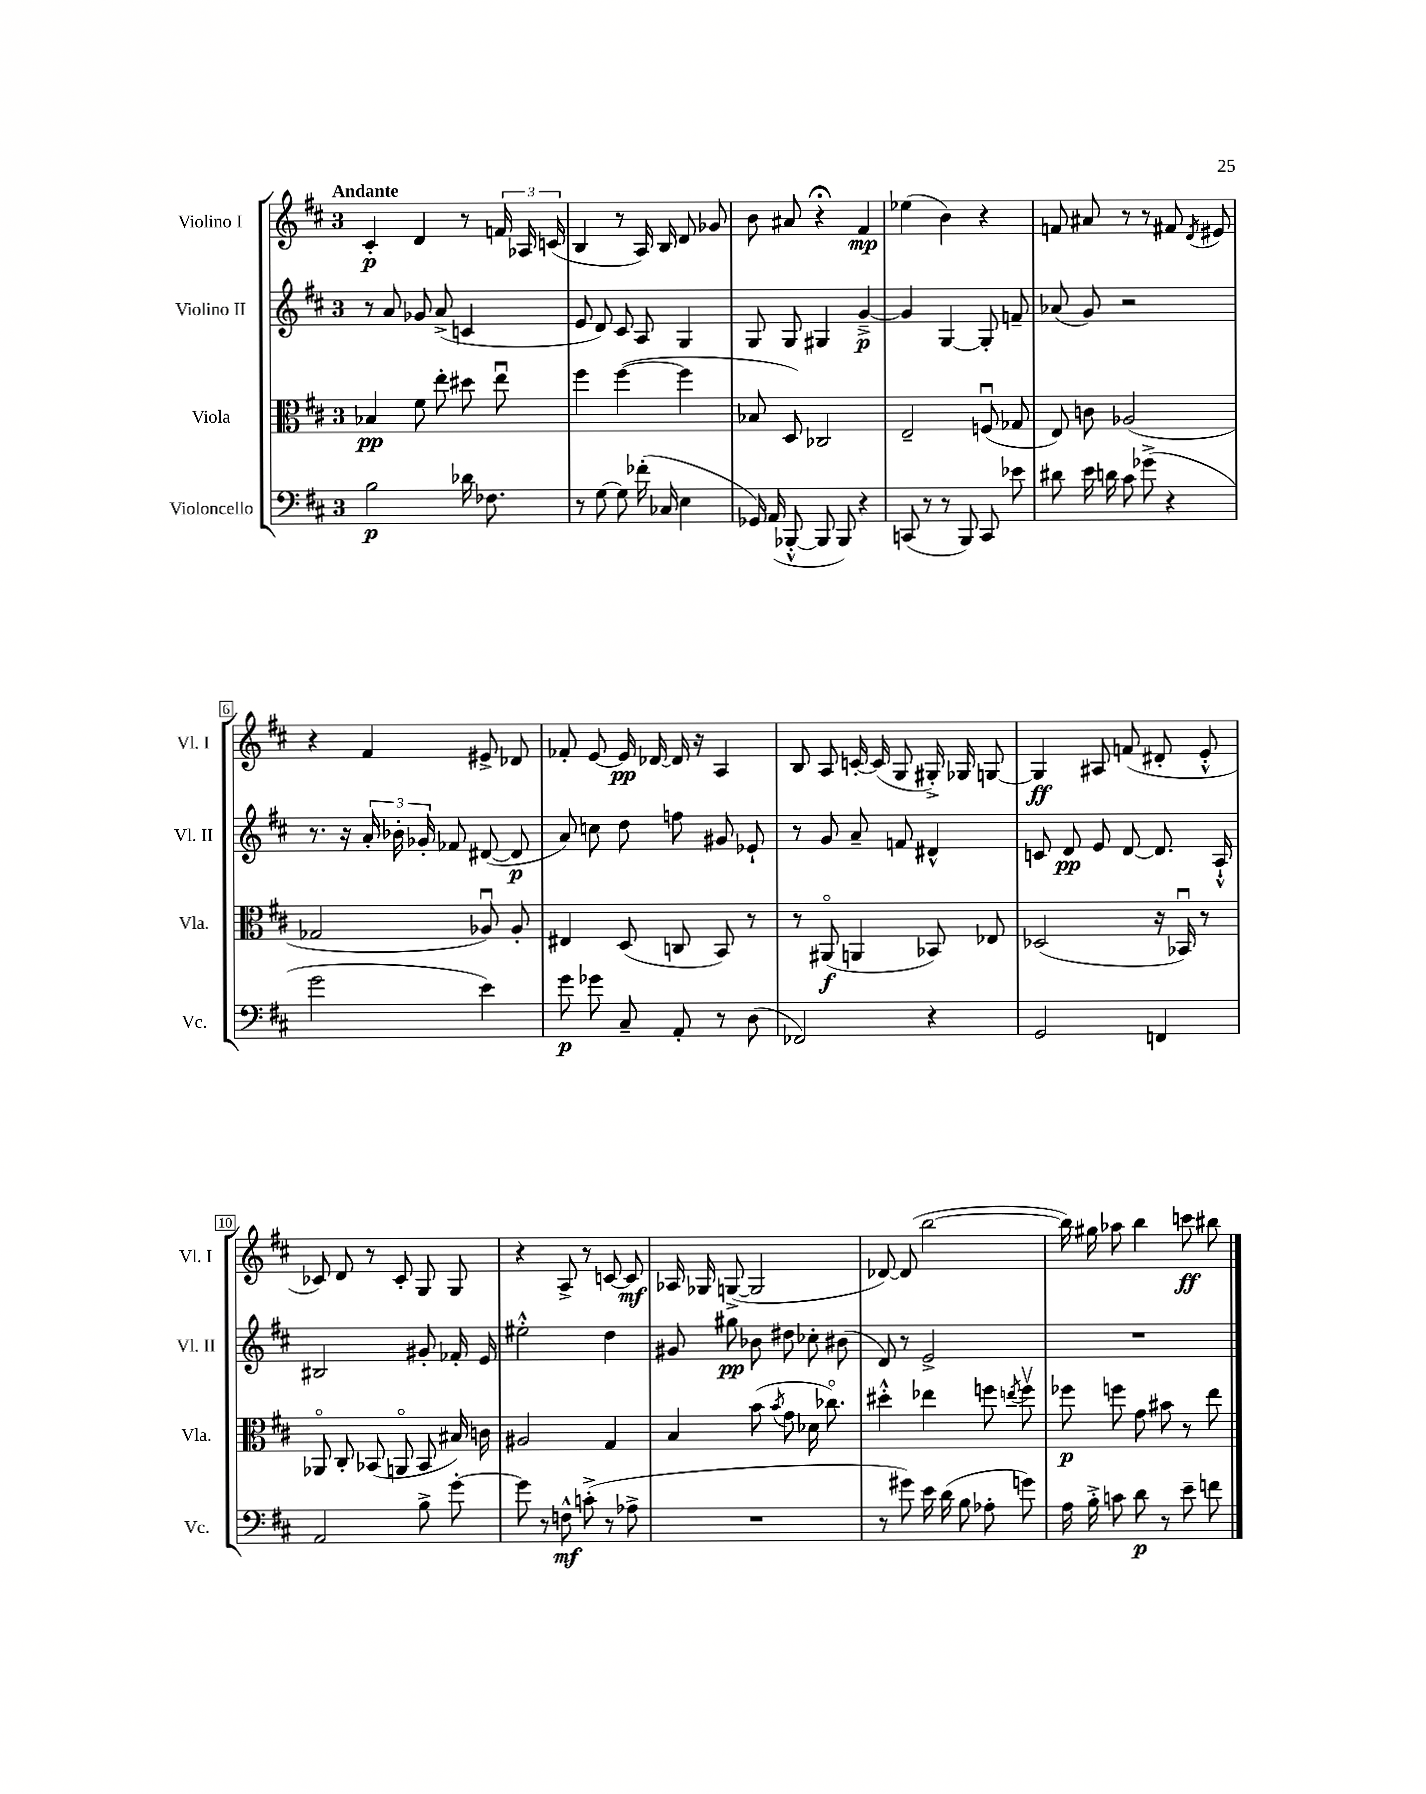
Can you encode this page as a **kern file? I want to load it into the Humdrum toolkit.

**kern	**kern	**kern	**kern
*staff4	*staff3	*staff2	*staff1
*clefF4	*clefC3	*clefG2	*clefG2
*k[f#c#]	*k[f#c#]	*k[f#c#]	*k[f#c#]
*M3/4	*M3/4	*M3/4	*M3/4
2B	4B-	8r	4c#'
.	.	8a	.
.	8f#	8g-	4d
.	8ee'	(8a^	.
16d-	8dd#	4c	8r
8.F-	.	.	.
.	8eeu	.	24f
.	.	.	24A-
.	.	.	(24c
=	=	=	=
8r	4ff#	8e	4B
[8G	.	8d)	.
8G]	([4ff#	8c#	8r
(16f-'	.	8A	16A)
16C-	.	.	16B
4E	4ff#]	4G	8d
.	.	.	8g-
=	=	=	=
16GG-)	8B-	8G	8b
(16AA	.	.	.
[8BBB-'^^	8D)	8G	8a#
8BBB-]	2C-	4G#	4r;
8BBB-)	.	.	.
4r	.	[4g~^	4f#
=	=	=	=
(8CC	2E~	4g]	(4ee-
8r	.	.	.
8r	.	[4G	4b)
8BBB)	.	.	.
8CC	(8Fu	8G']	4r
8e-	8G-	8f~	.
=	=	=	=
8d#	8E)	(8a-	8f
16e	8c	8g)	8a#
16d	.	.	.
8c#	(2A-	2r	8r
(8g-^	.	.	8r
4r	.	.	8f#
.	.	.	8qd
.	.	.	8e#
=	=	=	=
2g	2G-	8.r	4r
.	.	16r	.
.	.	24a'	4f#
.	.	24b-'	.
.	.	24g-'	.
.	.	8f-	.
4e)	8A-u)	([8d#	8e#^
.	8A-'	8d#]	8d-
=	=	=	=
8g	4E#	8a)	8f-'
8g-	.	8cc	[8e
8C#~	(8D	8dd	16e]
.	.	.	[16d-
8AA'	8C	8ff	16d-]
.	.	.	16r
8r	8BB)	8g#	4A
(8D	8r	8e-`	.
=	=	=	=
2FF-)	8r	8r	8B
.	(8AA#o	8g	8A
.	4AA	8a~	[16c'
.	.	.	(16c]
.	.	8f	8G
4r	8BB-)	4d#^^	16G#'^)
.	.	.	16G-
.	8E-	.	[8G
=	=	=	=
2GG	(2D-	8c	4G]
.	.	8d	.
.	.	8e	8A#
.	.	[8d	(8f
4FF	16r	8.d]	8d#'
.	16BB-u)	.	.
.	8r	.	8e'^^
.	.	16A`^^	.
=	=	=	=
2AA	8AA-o	2B#	8c-)
.	8C#'	.	8d
.	(8BB-	.	8r
.	8AAo	.	8c-'
8B^	8BB-	8g#'	8G
[8g'	16B#)	16f-'	8G
.	16c	16e	.
=	=	=	=
8g]	2A#	2ee#'^^	4r
8r	.	.	.
8F^^	.	.	8A^
(8c'^	.	.	8r
8r	4G	4dd	[8c
8A-^	.	.	8c]
=	=	=	=
2.r	4B	8g#	16A-
.	.	.	16G-
.	.	8gg#	([8G^
.	(8b	8b-	2G]
.	8qb	.	.
.	8g	8dd#	.
.	16d-	8cc-'	.
.	8.cc-o)	.	.
.	.	(8b#	.
=	=	=	=
8r	4dd#'^^	8d)	[8d-)
8g#)	.	8r	(8d-]
16e	4ee-	2e^	[2bb
(16d	.	.	.
8B	.	.	.
8A-'	8ff	.	.
.	8qee	.	.
8g)	8ffv	.	.
=	=	=	=
16A	8ff-	2.r	16bb])
16B'^	.	.	16gg#
8c	8ff	.	8aa-
8d	8g	.	4bb
8r	8b#	.	.
8e~	8r	.	8ccc
8f	8ee	.	8bb#
==	==	==	==
*-	*-	*-	*-
